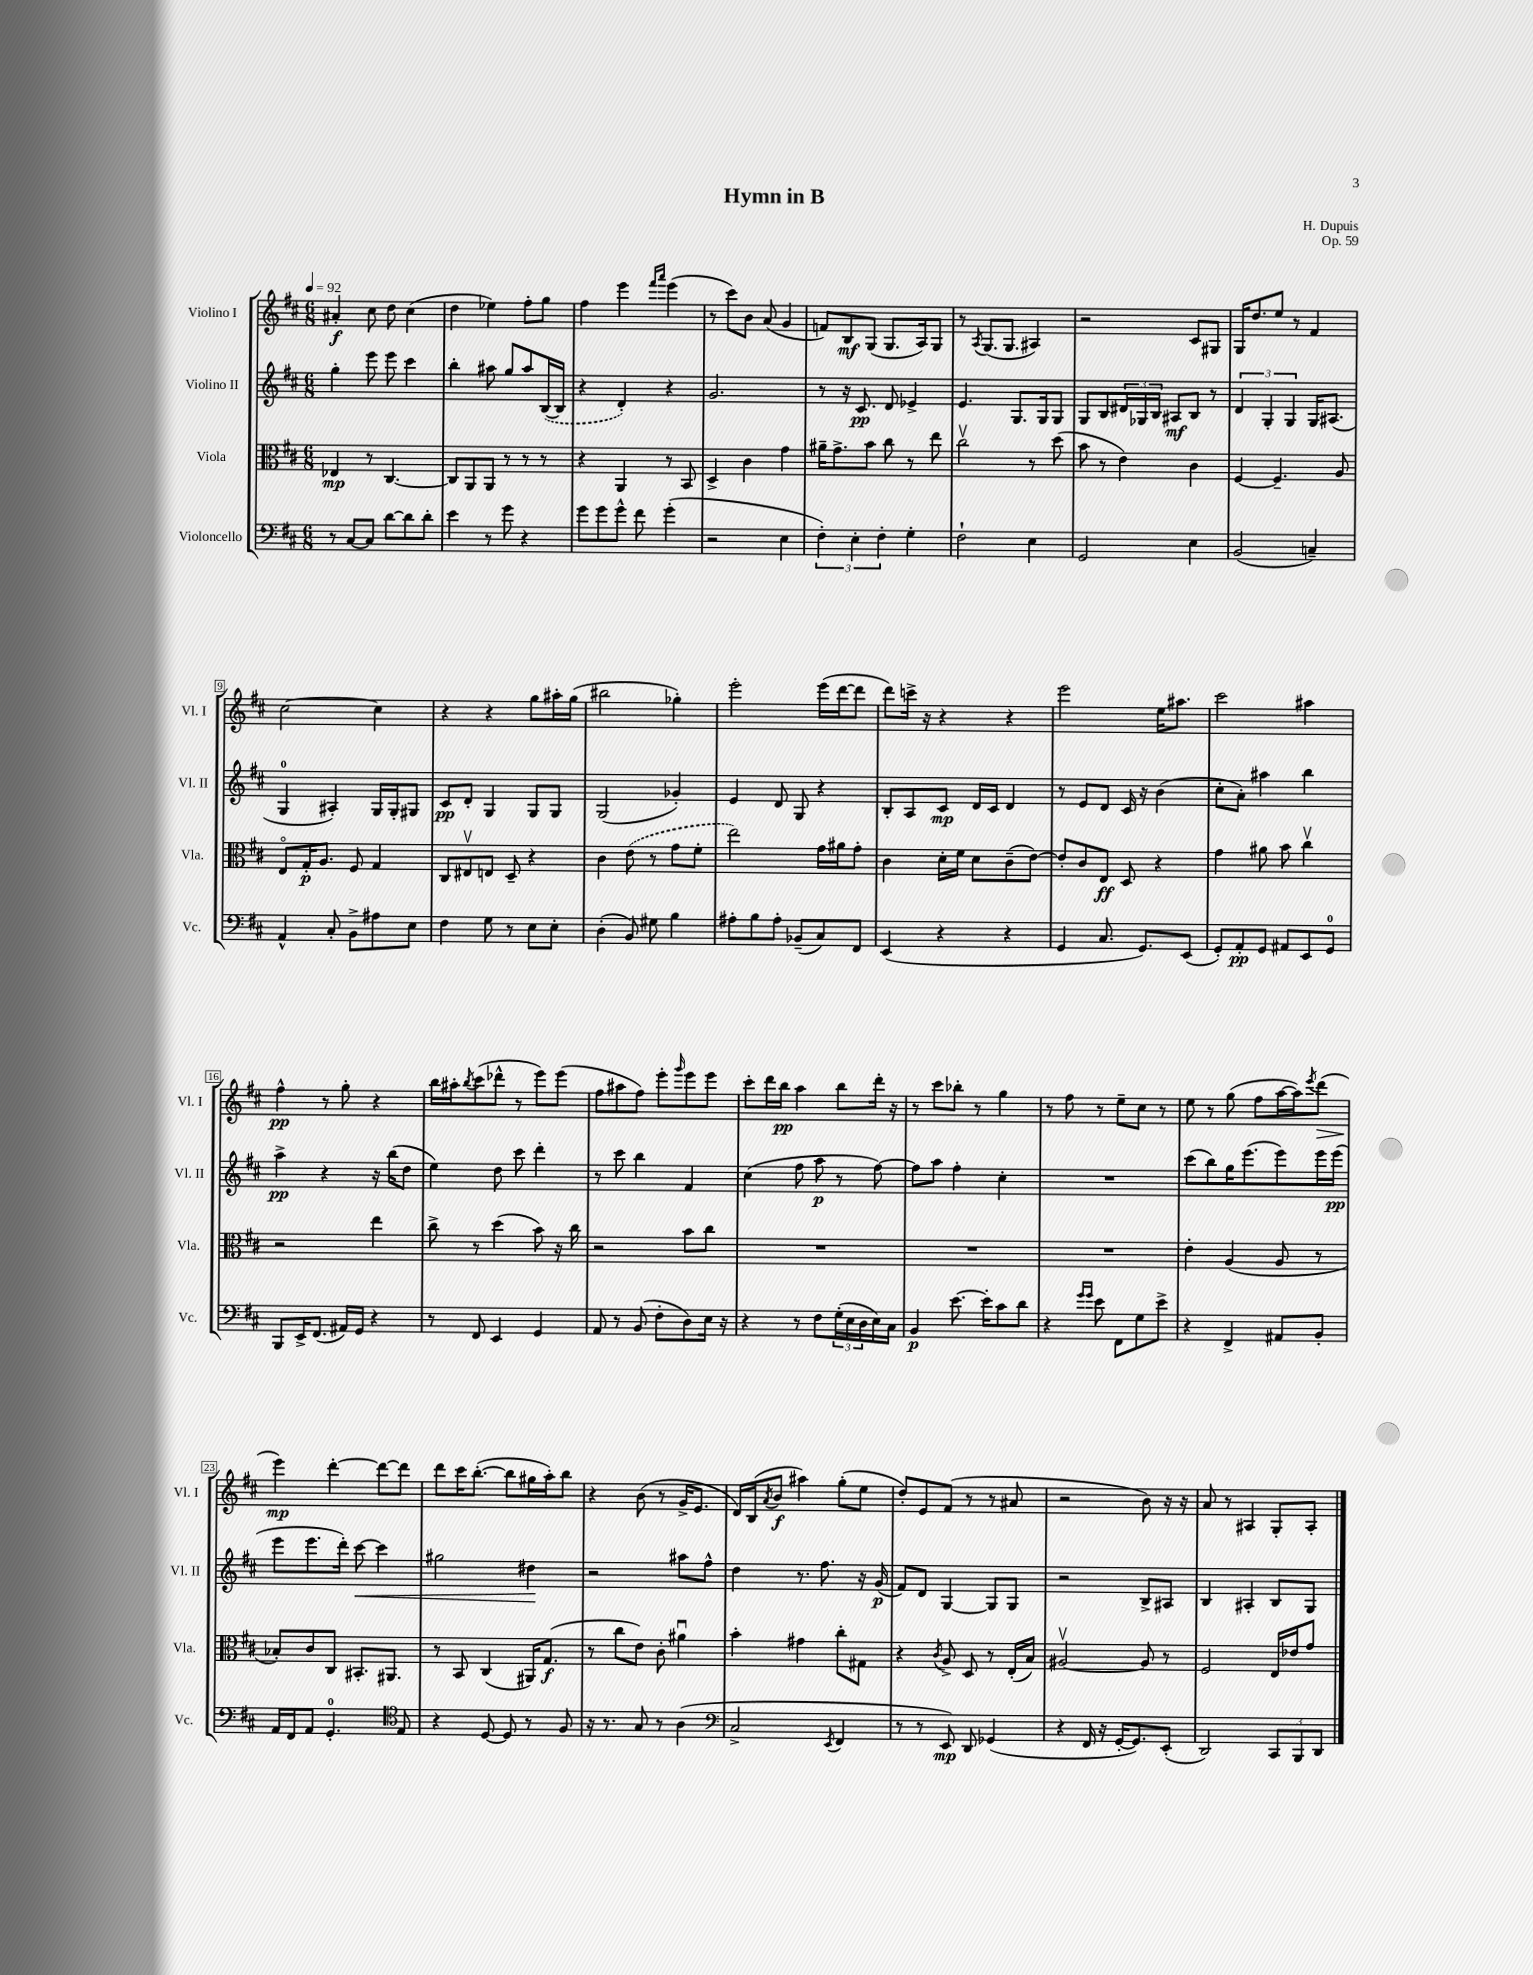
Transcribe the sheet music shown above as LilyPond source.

\header { title = "Hymn in B" composer = "H. Dupuis" opus = "Op. 59" }
<<
\new StaffGroup <<
\new Staff = "s0" \with { instrumentName = "Violino I" shortInstrumentName = "Vl. I" } {
    \clef treble \key d \major \numericTimeSignature \time 6/8 \tempo 4 = 92
    ais'4-.\f cis''8 d''8 cis''4( |
    d''4 ees''4) fis''8-. g''8 |
    fis''4 e'''4 \grace { fis'''16 a'''16 } e'''4( |
    r8 cis'''8) b'8 a'8( g'4 |
    f'8) b8\mf g8( g8. a16) g8 |
    r8 \acciaccatura { a8 } g8.( g8. ais4) |
    r2 cis'8 gis8 |
    g16 d''8. e''8 r8 fis'4 |
    cis''2~ cis''4 |
    r4 r4 g''8 ais''16-. g''16( |
    bis''2 ges''4-.) |
    e'''2-. e'''16( d'''16~ d'''8 |
    d'''8) c'''16-> r16 r4 r4 |
    e'''2 e''16 ais''8. |
    cis'''2 ais''4 |
    fis''4-^\pp r8 g''8-. r4 |
    b''16 ais''16-. \acciaccatura { b''8 } cis'''8( des'''8-^ r8 e'''8) e'''8( |
    fis''8 ais''8 fis''8) e'''8-. \grace { g'''16 } e'''8 e'''8 |
    cis'''8-. d'''16 b''16\pp a''4 b''8 d'''16-. r16 |
    r8 cis'''8 bes''8-. r8 g''4 |
    r8 fis''8 r8 e''8-- cis''8 r8 |
    e''8 r8 g''8( fis''8 a''16~ a''16) \acciaccatura { e'''8 } d'''8\>( |
    e'''4\mp\!) d'''4~-. d'''8~ d'''8 |
    d'''8 cis'''16 b''8.~-.( b''8 gis''16 a''16-.) b''8 |
    r4 b'8( r8 g'16-> e'8. |
    d'16) b16( \acciaccatura { a'8 } b'8\f ais''4) g''8-.( e''8 |
    d''8-.) e'8 fis'8( r8 r8 ais'8 |
    r2 b'8) r16 r16 |
    a'8 r8 ais4 g8-. ais8-. \bar "|." |
}
\new Staff = "s1" \with { instrumentName = "Violino II" shortInstrumentName = "Vl. II" } {
    \clef treble \key d \major \numericTimeSignature \time 6/8
    g''4-. e'''8 e'''8 cis'''4 |
    b''4-. ais''8 g''8 ais''8 \once \slurDashed b16~( b16 |
    r4 d'4-.) r4 |
    g'2. |
    r8 r16 cis'8.\pp d'8 ees'4-> |
    e'4. g8. g16 g8 |
    g8 b8 \tuplet 3/2 { dis'16 ges16 b16 } ais8\mf b8 r8 |
    \tuplet 3/2 { d'4 g4-. g4 } g16 ais8.( |
    g4-0 ais4-.) g16 g16-. gis8 |
    cis'8\pp d'8-. g4 g8 g8 |
    g2( ges'4-.) |
    e'4 d'8 g8 r4 |
    b8-. a8 cis'8\mp d'16 cis'16 d'4 |
    r8 e'8 d'8 cis'16 r16 b'4( |
    cis''8-. a'8-.) ais''4 b''4 |
    a''4->\pp r4 r16 b''16( d''8 |
    e''4) d''8 cis'''8 d'''4-. |
    r8 cis'''8 b''4 fis'4 |
    cis''4( fis''8 a''8\p r8 fis''8~) |
    fis''8 a''8 fis''4-. cis''4-. |
    R2. |
    cis'''8( b''8) g''16 e'''8.( e'''8) e'''16 e'''16\pp( |
    e'''8 e'''8. d'''16-.) cis'''8~\< cis'''4 |
    gis''2 dis''4\! |
    r2 ais''8 fis''8-^ |
    d''4 r8. fis''8. r16 g'16\p( |
    fis'8) d'8 g4~ g8 g8 |
    r2 b8-> ais8 |
    b4 ais4-. b8 g8 \bar "|." |
}
\new Staff = "s2" \with { instrumentName = "Viola" shortInstrumentName = "Vla." } {
    \clef alto \key d \major \numericTimeSignature \time 6/8
    ees4\mp r8 cis4.~ |
    cis8 a,8 a,8 r8 r8 r8 |
    r4 a,4 r8 b,8 |
    d4-> cis'4 g'4 |
    ais'16-- g'8.-> b'8 cis''8 r8 e''8 |
    cis''2\upbow r8 d''8( |
    b'8 r8 e'4) cis'4 |
    fis4~ fis4.-- a8 |
    e8\flageolet g16-.\p a8. fis8 g4 |
    cis8 eis8\upbow e8 d8-- r4 |
    cis'4 \once \slurDashed e'8( r8 g'8 fis'8-. |
    e''2) g'16 ais'16 g'8-. |
    cis'4 d'16-. fis'16 d'8 cis'8--( e'8~) |
    e'8-. cis'8 e8\ff d8 r4 |
    g'4 ais'8 b'8 cis''4\upbow |
    r2 e''4 |
    cis''8-> r8 d''4( b'8) r16 cis''16 |
    r2 b'8 cis''8 |
    R2. |
    R2. |
    R2. |
    e'4-. a4( a8 r8 |
    bes8-.) cis'8 cis8 bis,8.-. ais,8. |
    r8 b,8 cis4( ais,16) g8.\f( |
    r8 cis''8 e'8) cis'8-. ais'4\downbow |
    b'4-. gis'4 cis''8-. gis8 |
    r4 \acciaccatura { cis'8 } a8-> d8 r8 e16-.( b16) |
    ais2~\upbow ais8 r8 |
    fis2 e16 ees'16 g'8 \bar "|." |
}
\new Staff = "s3" \with { instrumentName = "Violoncello" shortInstrumentName = "Vc." } {
    \clef bass \key d \major \numericTimeSignature \time 6/8
    r8 cis8~ cis8 d'8~ d'8 d'8-. |
    e'4 r8 g'8 r4 |
    g'8 g'8 g'8-^ fis'8 g'4-.( |
    r2 e4 |
    \tuplet 3/2 { fis4-.) e4-. fis4-. } g4-. |
    fis2-! e4 |
    g,2 e4 |
    b,2( c4--) |
    a,4-^ cis8-. b,8-> ais8 e8 |
    fis4 g8 r8 e8 e8-. |
    d4-.( b,8) gis8 b4 |
    ais8-. b8 ais8-. bes,8--( cis8) fis,8 |
    e,4( r4 r4 |
    g,4 cis8. g,8.) e,8( |
    g,8-.) a,8-.\pp g,8 ais,8 e,8 g,8-0 |
    b,,8 e,16-> fis,8.( ais,16) g,16 r4 |
    r8 fis,8 e,4 g,4 |
    a,8 r8 b,8( fis8-. d8) e16 r16 |
    r4 r8 fis8 \tuplet 3/2 { g16-.( e16 d16 } e16) cis16 |
    b,4\p e'8.~ e'16-. cis'8 d'8 |
    r4 \grace { g'16 g'16 } e'8 fis,8 g8 e'8-> |
    r4 fis,4-> ais,8 b,8-. |
    a,16 fis,16 a,8 g,4.-0-. \clef tenor e8 |
    r4 d8~ d8 r8 fis8 |
    r16 r8. g8 r8 a4( |
    \clef bass cis2-> \acciaccatura { e,8 } fis,4 |
    r8 r8 e,8\mp) d,8 ges,4( |
    r4 fis,16 r16 g,16~-. g,8.) e,8-.( |
    d,2) \tuplet 3/2 { cis,8 b,,8 d,8 } \bar "|." |
}
>>
>>
\layout { \context { \Score \override BarNumber.stencil = #(make-stencil-boxer 0.1 0.3 ly:text-interface::print) } }
